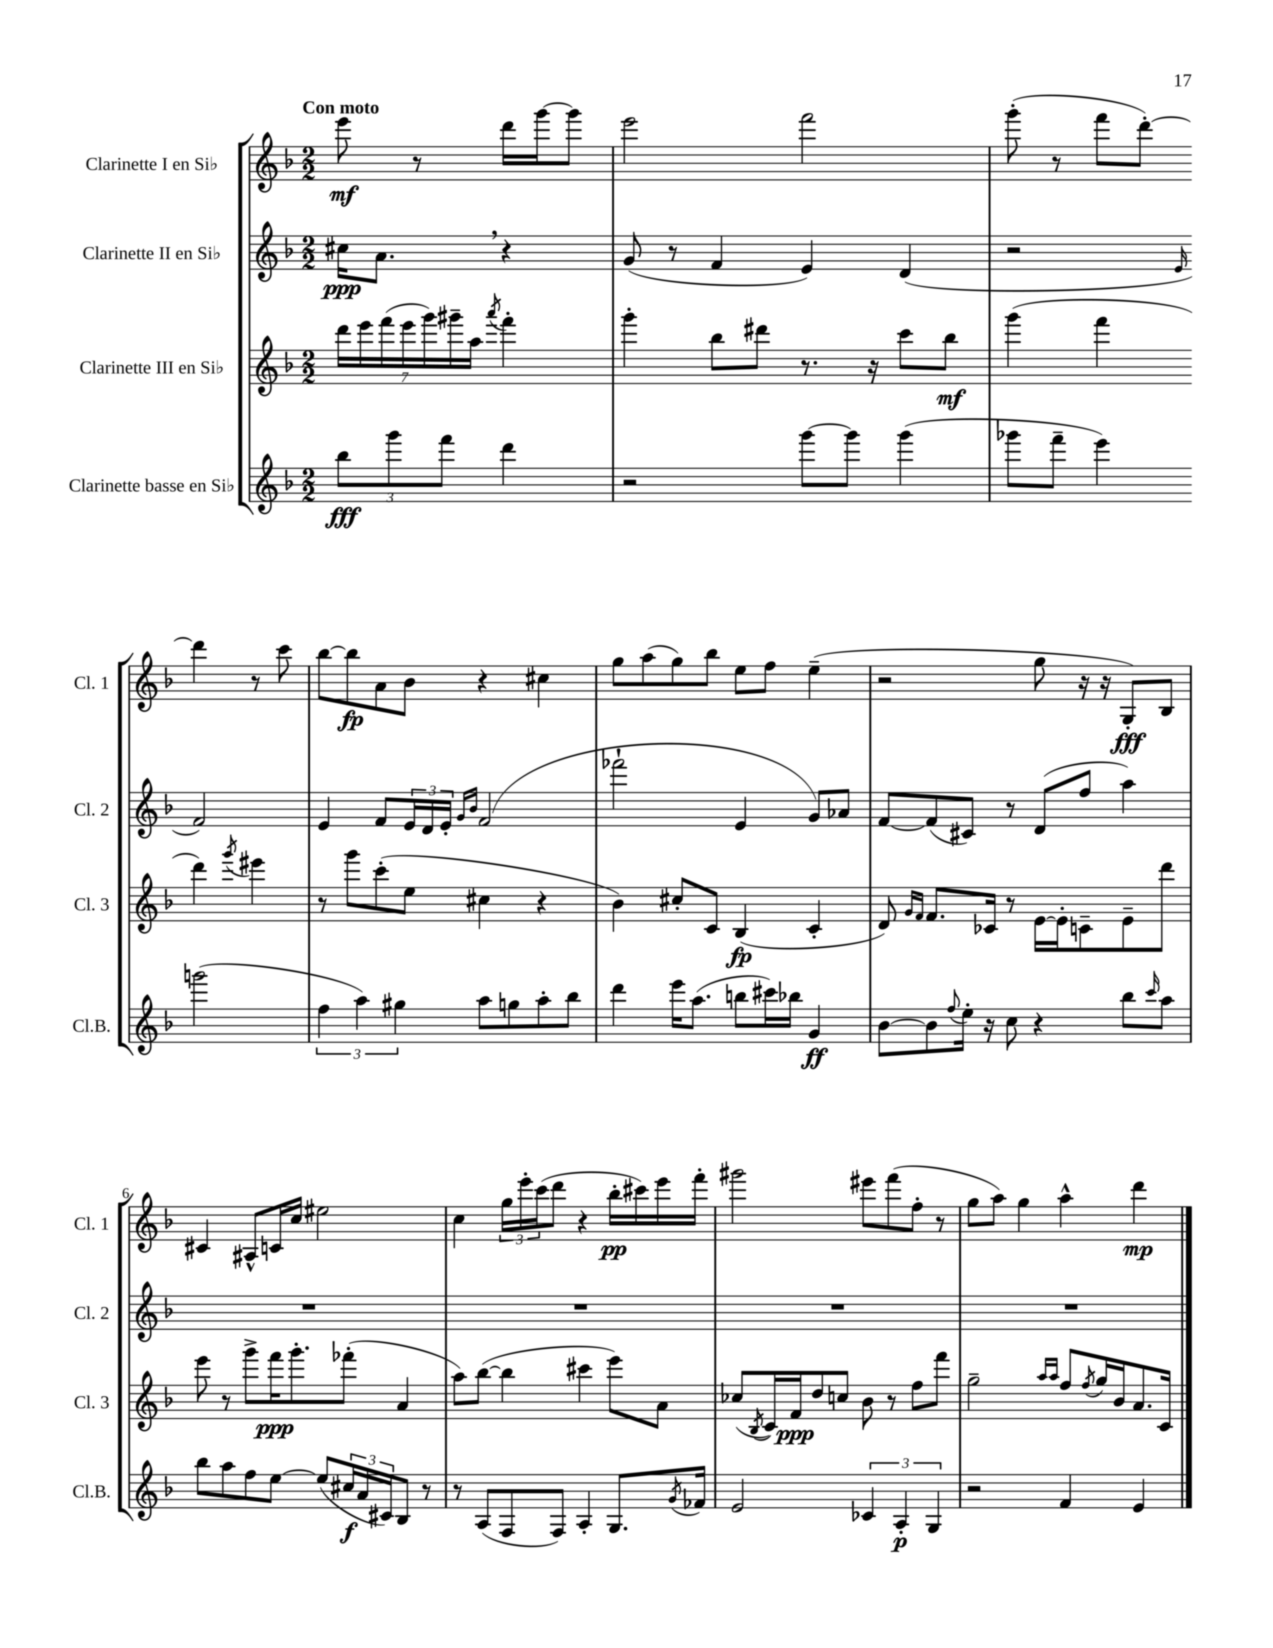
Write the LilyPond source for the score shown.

<<
\new StaffGroup <<
\new Staff = "s0" \with { instrumentName = "Clarinette I en Sib" shortInstrumentName = "Cl. 1" } {
    \clef treble \key f \major \numericTimeSignature \time 2/2 \partial 2 \tempo "Con moto"
    e'''8\mf r8 d'''16 g'''16~ g'''8 |
    e'''2 f'''2 |
    g'''8-.( r8 f'''8 d'''8~-.) d'''4 r8 c'''8 |
    bes''8~ bes''8\fp a'8 bes'8 r4 cis''4 |
    g''8 a''8( g''8) bes''8 e''8 f''8 e''4--( |
    r2 g''8 r16 r16 g8-.\fff) bes8 |
    cis'4 ais8-^ c'16 c''16 eis''2 |
    c''4 \tuplet 3/2 { g''16 e'''16-. c'''16( } d'''8 r4 bes''16-.\pp cis'''16) e'''16 f'''16-. |
    gis'''2 eis'''8 f'''8( f''8-. r8 |
    g''8 a''8) g''4 a''4-^ d'''4\mp \bar "|." |
}
\new Staff = "s1" \with { instrumentName = "Clarinette II en Sib" shortInstrumentName = "Cl. 2" } {
    \clef treble \key f \major \numericTimeSignature \time 2/2 \partial 2
    cis''16\ppp a'8. \breathe r4 |
    g'8( r8 f'4 e'4) d'4( |
    r2 \grace { e'16 } f'2) |
    e'4 f'8 \tuplet 3/2 { e'16 d'16 e'16-. } \grace { g'16 bes'16 } f'2( |
    fes'''2-! e'4 g'8) aes'8 |
    f'8~ f'8( cis'8) r8 d'8( f''8 a''4) |
    R1 |
    R1 |
    R1 |
    R1 \bar "|." |
}
\new Staff = "s2" \with { instrumentName = "Clarinette III en Sib" shortInstrumentName = "Cl. 3" } {
    \clef treble \key f \major \numericTimeSignature \time 2/2 \partial 2
    \tuplet 7/4 { d'''16 e'''16 f'''16( e'''16 g'''16) gis'''16-- a''16 } \acciaccatura { a'''8 } f'''4-. |
    g'''4-. bes''8 dis'''8 r8. r16 c'''8 bes''8\mf |
    g'''4( f'''4 d'''4) \acciaccatura { g'''8 } eis'''4 |
    r8 g'''8 c'''8-.( e''8 cis''4 r4 |
    bes'4) cis''8-. c'8 bes4\fp( c'4-. |
    d'8) \grace { g'16 f'16 } f'8. ces'16 r8 e'16~ e'16-. c'8-- e'8-- d'''8 |
    e'''8 r8 g'''8-> f'''16\ppp g'''8.-. fes'''8-.( a'4 |
    a''8) bes''8~( bes''4 cis'''4 e'''8) a'8 |
    ces''8( \acciaccatura { bes8 } c'16) f'16\ppp d''8 c''8 bes'8 r8 f''8 f'''8 |
    g''2-- \grace { a''16 a''16 } f''8 \acciaccatura { f''8 } g''16 bes'16 a'8. c'16 \bar "|." |
}
\new Staff = "s3" \with { instrumentName = "Clarinette basse en Sib" shortInstrumentName = "Cl.B." } {
    \clef treble \key f \major \numericTimeSignature \time 2/2 \partial 2
    \tuplet 3/2 { bes''8\fff g'''8 f'''8 } d'''4 |
    r2 g'''8~ g'''8 g'''4( |
    ges'''8 f'''8-- e'''4) g'''2( |
    \tuplet 3/2 { f''4 a''4) gis''4 } a''8 g''8 a''8-. bes''8 |
    d'''4 e'''16 a''8.( b''8 cis'''16) bes''16 g'4\ff |
    bes'8~ bes'8 \appoggiatura { f''8 } e''16-. r16 c''8 r4 bes''8 \grace { c'''16 } a''8 |
    bes''8 a''8 f''8 e''8~ e''8( \tuplet 3/2 { cis''16\f a'16 cis'16) } bes8 r8 |
    r8 a8( f8 f8) a4-. g8. \acciaccatura { g'8 } fes'16 |
    e'2 \tuplet 3/2 { ces'4 a4-.\p g4 } |
    r2 f'4 e'4 \bar "|." |
}
>>
>>
